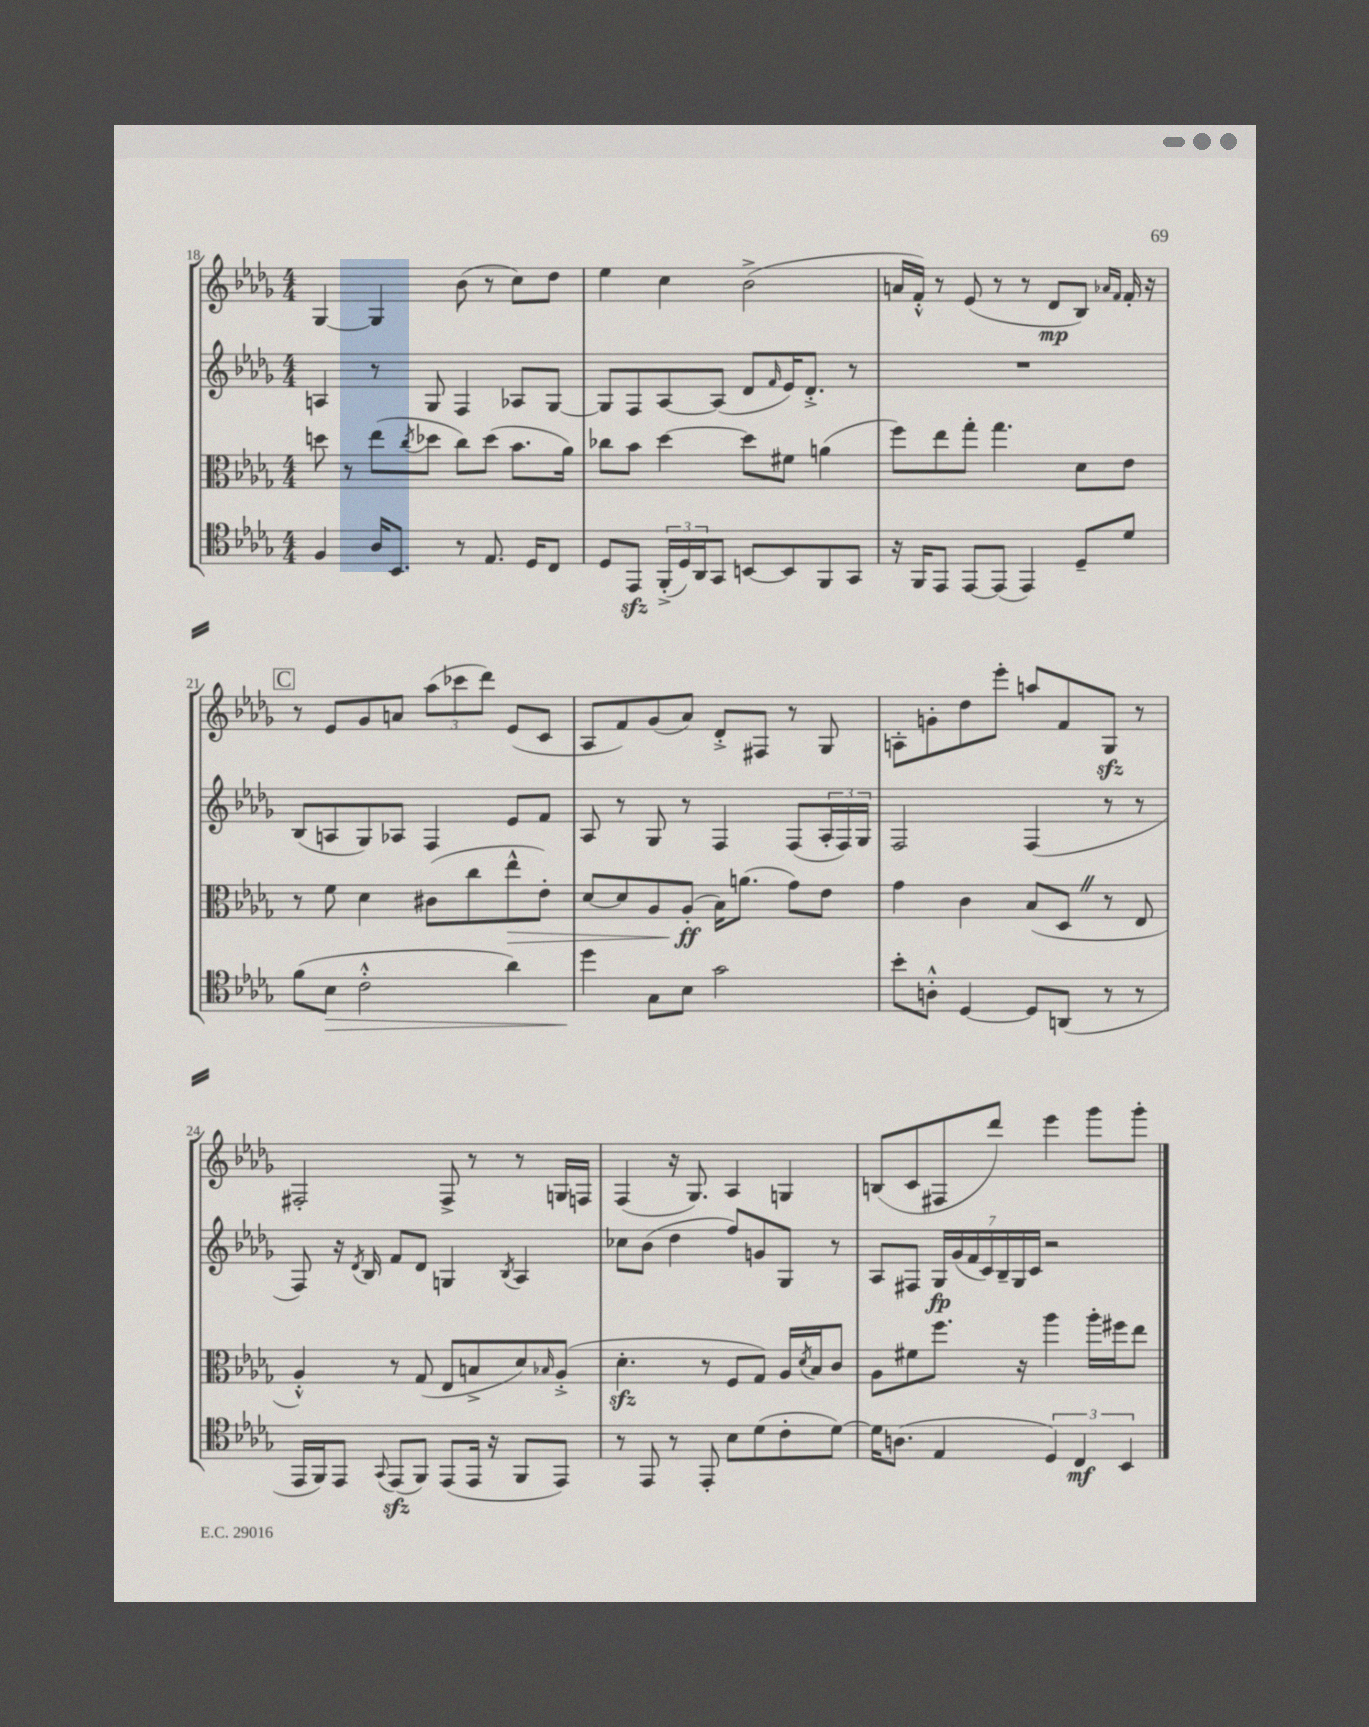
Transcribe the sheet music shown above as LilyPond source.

<<
\new StaffGroup <<
\new Staff = "s0" {
    \clef treble \key des \major \numericTimeSignature \time 4/4
    ges4~ ges4 bes'8( r8 c''8) des''8 |
    ees''4 c''4 bes'2->( |
    a'16 f'16-.-^) r8 ees'8( r8 r8 des'8\mp bes8) \grace { aes'16 f'16 } f'16-. r16 |
    \mark \markup { \box "C" } r8 ees'8 ges'8 a'8 \tuplet 3/2 { aes''8( ces'''8 des'''8) } ees'8( c'8 |
    aes8 f'8) ges'8( aes'8) des'8-.-> fis8 r8 ges8 |
    a8-. g'8-. des''8 ees'''8-. a''8 f'8 ges8\sfz r8 |
    fis2-. fis8-> r8 r8 g16 f16 |
    f4( r16 ges8.) aes4 g4 |
    b8( c'8 fis8 des'''8) ees'''4 ges'''8 ges'''8-. \bar "|." |
}
\new Staff = "s1" {
    \clef treble \key des \major \numericTimeSignature \time 4/4
    a4 r8 ges8 f4 aes8 ges8~ |
    ges8 f8 aes8~ aes8( des'8 \grace { f'16 } ees'16) des'8.-.-> r8 |
    R1 |
    \mark \markup { \box "C" } bes8( a8 ges8) aes8 f4 ees'8 f'8 |
    aes8 r8 ges8 r8 f4 f8( \tuplet 3/2 { aes16-. f16) ges16 } |
    f2 f4( r8 r8 |
    f8) r16 \acciaccatura { des'8 } bes16 f'8 des'8 g4 \acciaccatura { bes8 } aes4 |
    ces''8 bes'8( des''4 f''8) g'8 ges8 r8 |
    aes8 fis8 \tuplet 7/4 { ges16\fp ges'16( f'16 c'16) bes16-- ges16 c'16 } r2 \bar "|." |
}
\new Staff = "s2" {
    \clef alto \key des \major \numericTimeSignature \time 4/4
    d''8 r8 ees''8( \acciaccatura { c''8 } des''8 c''8) des''8( bes'8. aes'16) |
    ces''8 bes'8 des''4~ des''8 fis'8 a'4( |
    f''8) ees''8 ges''8-. ges''4. des'8 ees'8 |
    \mark \markup { \box "C" } r8 f'8 des'4 cis'8( c''8 ees''8-^\> ees'8-.) |
    des'8~ des'8 aes8 aes8-.\ff\!( bes16) a'8.( ges'8) ees'8 |
    ges'4 c'4 bes8( des8 \once \override BreathingSign.text = \markup { \musicglyph "scripts.caesura.straight" } \breathe r8 ees8 |
    aes4-.-^) r8 ges8( ees8 b8-> des'8) \grace { bes16 } aes8-.->( |
    des'4.-.\sfz r8 f8 ges8) aes16 \acciaccatura { des'8 } bes16 c'8 |
    aes8 fis'8 f''8. r16 aes''4 aes''16-. fis''16 ees''8 \bar "|." |
}
\new Staff = "s3" {
    \clef tenor \key des \major \numericTimeSignature \time 4/4
    f4 aes16 bes,8. r8 ees8. des16 c8 |
    des8 ees,8\sfz \tuplet 3/2 { f,16-.->( des16) aes,16 } ges,8 b,8~ b,8 f,8 ges,8 |
    r16 f,16 ees,8 ees,8~ ees,8( ees,4) des8-- des'8 |
    \mark \markup { \box "C" } f'8( bes8\> c'2-.-^ aes'4) |
    des''4\! ges8 bes8 ges'2 |
    bes'8-. a8-.-^ des4~ des8 a,8( r8 r8 |
    ees,16 f,16) ees,8 \appoggiatura { ges,8 } ees,8\sfz( f,8) ees,8( ees,16 r16 f,8 ees,8) |
    r8 ees,8 r8 ees,8-. bes8 des'8( c'8-. des'8~) |
    des'16 a8.( ees4 \tuplet 3/2 { des4) c4\mf bes,4 } \bar "|." |
}
>>
>>
\layout { \context { \Score currentBarNumber = #18 } }
